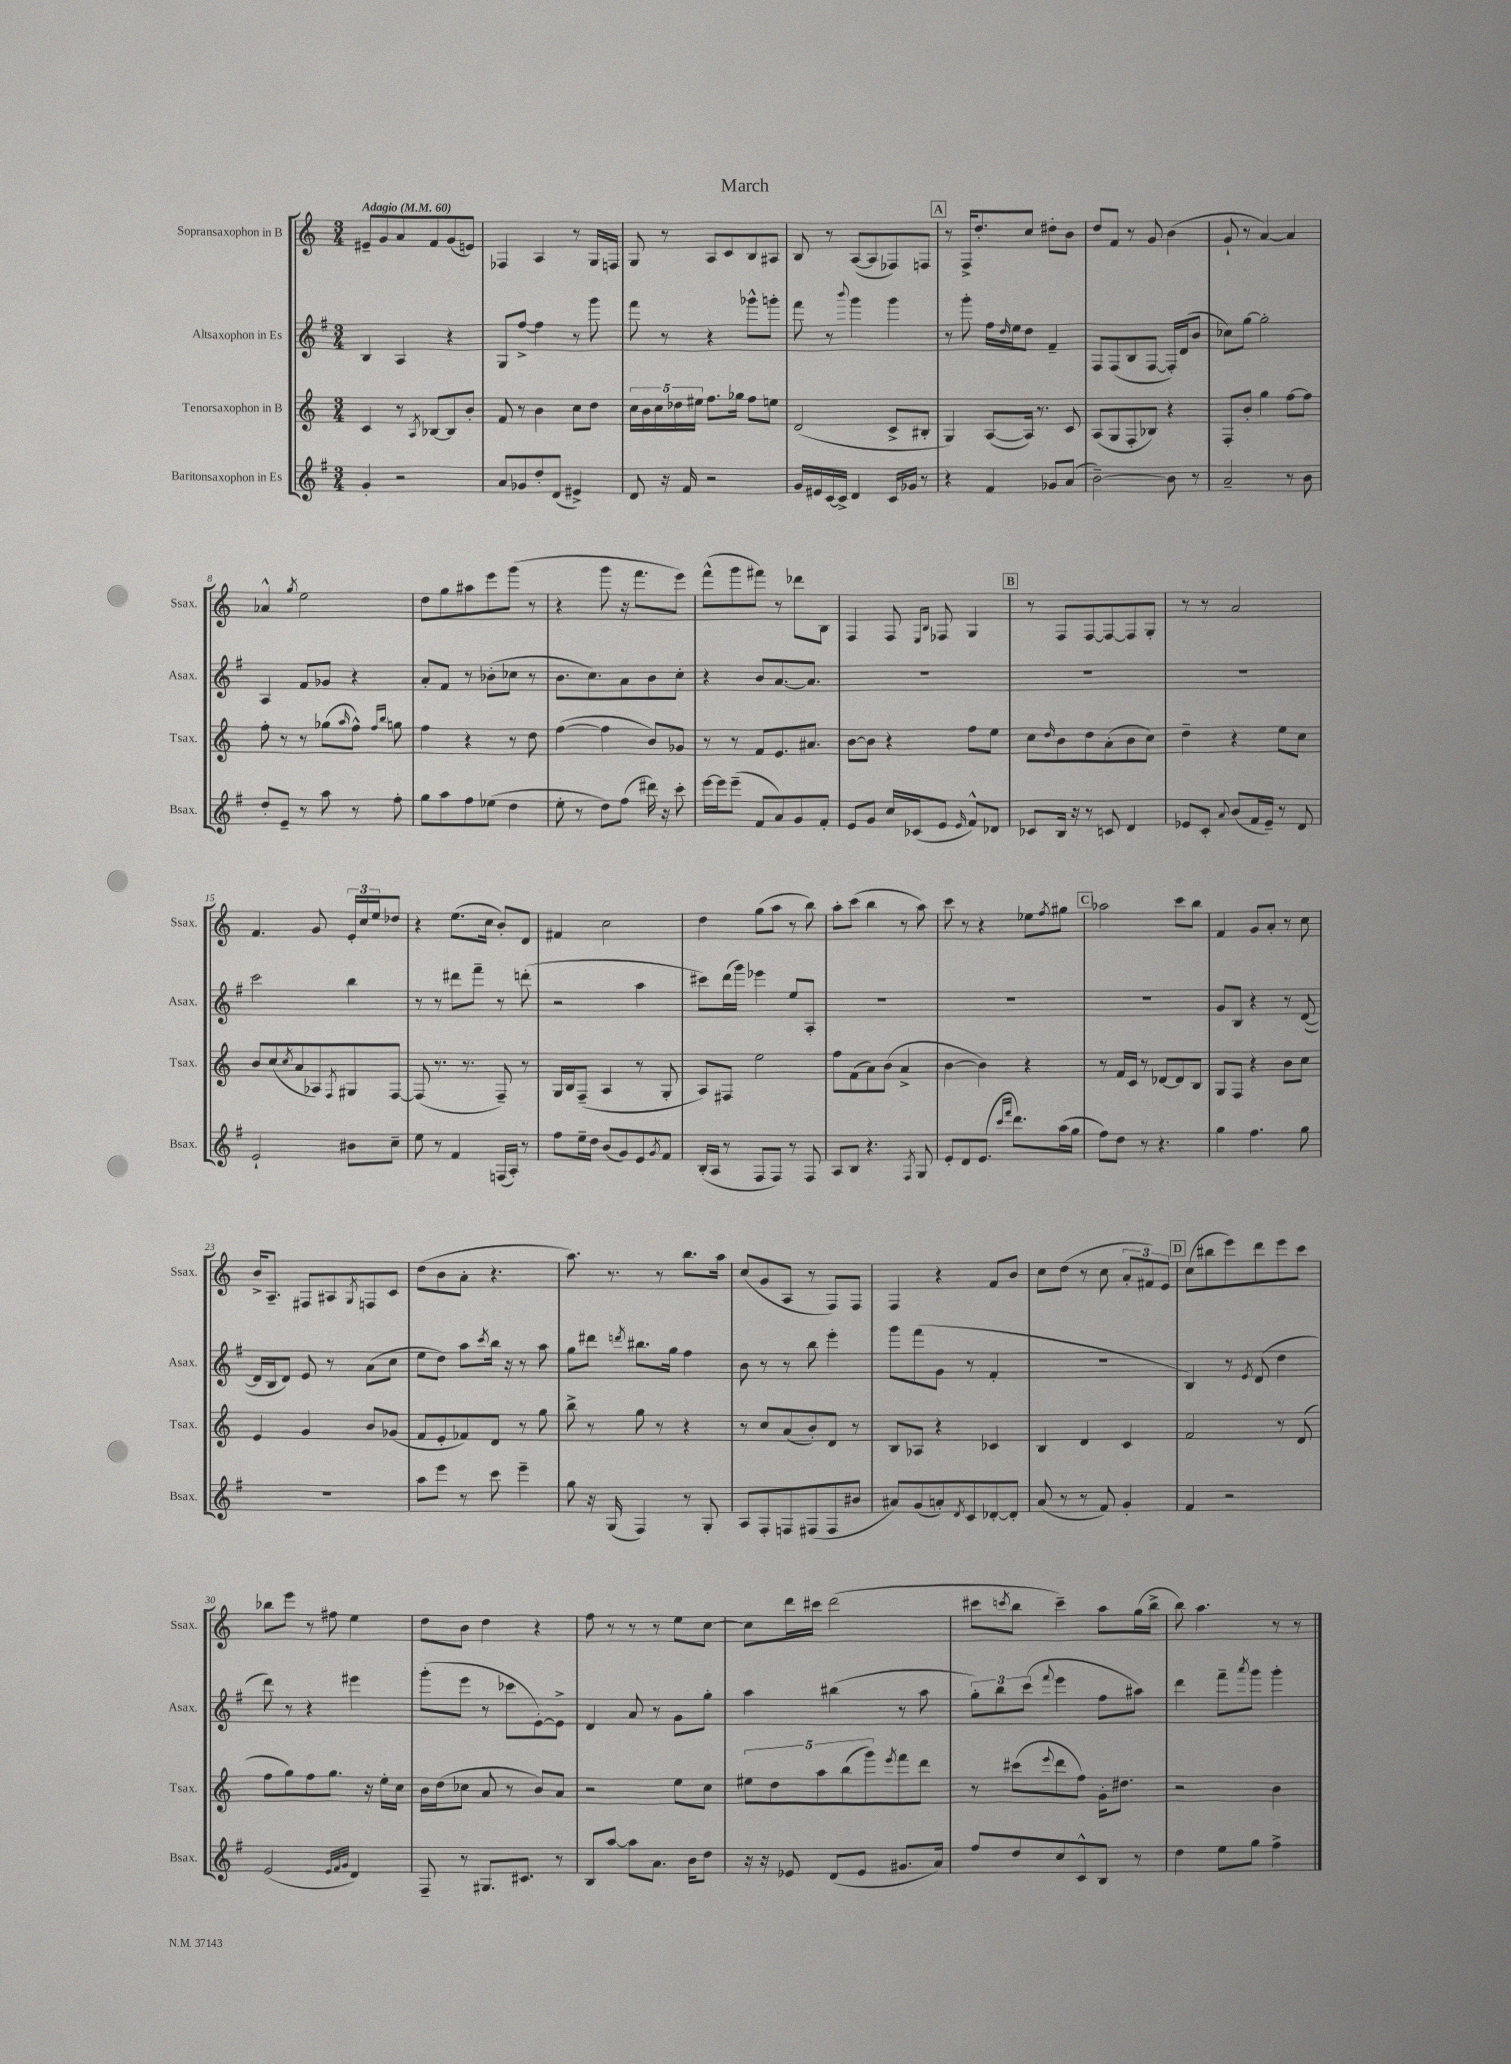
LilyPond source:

\header { title = "March" }
<<
\new StaffGroup <<
\new Staff = "s0" \with { instrumentName = "Sopransaxophon in B" shortInstrumentName = "Ssax." } {
    \clef treble \key c \major \numericTimeSignature \time 3/4 \tempo "Adagio" 4 = 60
    eis'8-- g'8 a'8 f'8 g'8( e'8) |
    fes4 a4 r8 g16 f16 |
    g8 r8 a8 c'8 b8 ais8 |
    b8 r8 a8~( a8 fes8) f8 |
    \mark \markup { \box "A" } r8 f16-> d''8.-. c''8 dis''8-. b'8 |
    d''8 f'8 r8 g'8 b'4( |
    g'8-! r8 a'4~) a'4 |
    aes'4-^ \acciaccatura { g''8 } e''2 |
    d''8 g''8 ais''8 e'''8 g'''8( r8 |
    r4 g'''8 r16 f'''8. e'''8) |
    f'''8-^( g'''8 fis'''8) r8 des'''8 b8 |
    f4 f8 \grace { e16 b16 } fes8 g4 |
    \mark \markup { \box "B" } r8 f8 f8~ f8~ f8 g8-. |
    r8 r8 a'2 |
    f'4. g'8 \tuplet 3/2 { e'16-. c''16 e''16 } des''8 |
    r4 e''8.( c''16 b'8-.) d'8 |
    fis'4 c''2 |
    d''4 g''8( a''8 r8 b''8) |
    a''8-. c'''8( b''4 r8 a''8) |
    c'''8 r8 r4 ees''8 \acciaccatura { f''8 } gis''8 |
    \mark \markup { \box "C" } aes''2 c'''8 b''8 |
    f'4 g'8 a'8-. r8 c''8 |
    b'16-> a8.-- fis8 ais8 \acciaccatura { g8 } f8 c'8 |
    d''8( b'8 a'8-. r4. |
    a''8.) r8. r8 b''8. a''16 |
    c''8( g'8 a8 r8 f8) f8 |
    f4 r4 f'8 b'8 |
    c''8 d''8( r8 c''8 \tuplet 3/2 { a'8-. fis'8) e'8 } |
    \mark \markup { \box "D" } c''8( bis''8 e'''8) d'''8 e'''8 c'''8 |
    bes''8 e'''8 r8 fis''8 e''4 |
    d''8 b'8 d''4 r4 |
    f''8 r8 r8 r8 e''8 c''8~ |
    c''8 d'''16 cis'''16 d'''2( |
    cis'''8 \acciaccatura { c'''8 } b''8 c'''4--) a''8 g''16( b''16-> |
    b''8) a''4. r8 r8 \bar "|." |
}
\new Staff = "s1" \with { instrumentName = "Altsaxophon in Es" shortInstrumentName = "Asax." } {
    \clef treble \key g \major \numericTimeSignature \time 3/4
    b4 a4 r4 |
    g8 fis''8~-> fis''4 r8 g'''8 |
    fis'''8 r8 r4 ges'''8-^ g'''8-. |
    fis'''8 r8 \appoggiatura { b'''8 } g'''4 g'''4 |
    \mark \markup { \box "A" } r8 g'''8-. fis''16 \grace { d''16 } e''16 d''8 fis'4-- |
    fis8 fis8( b8 fis8~ fis16-.) d'16( b'8 |
    ces''8) g''8~ g''2-. |
    a4 fis'8 ges'8 r4 |
    a'8-. fis'8 r8 bes'8-.( ces''8 r8 |
    b'8. c''8.) a'8 b'8 c''8-. |
    r4 b'8 a'8.~ a'8. |
    R2. |
    \mark \markup { \box "B" } R2. |
    R2. |
    c'''2 b''4 |
    r8 r8 dis'''8 fis'''8-- r8 d'''8-.( |
    r2 a''4 |
    cis'''8) d'''16( g'''16) ees'''4 e''8 a8-. |
    R2. |
    R2. |
    \mark \markup { \box "C" } R2. |
    g'8 b8 r4 r8 d'8~( |
    d'16 b16 d'8) e'8 r8 a'8( c''8 |
    e''8 d''8) a''8 \acciaccatura { c'''8 } b''16 r16 r8 a''8 |
    g''8 dis'''8 \acciaccatura { d'''8 } bis''8. g''16 fis''4 |
    b'8 r8 r8 b''8 e'''4-. |
    g'''8 fis'''8( g'8 r8 fis'4-. |
    R2. |
    \mark \markup { \box "D" } b4) r8 \acciaccatura { e'8 } d'8( d''4 |
    d'''8) r8 r4 eis'''4 |
    g'''8-.( e'''8 r8 ces'''8 e'8~-.) e'8-> |
    d'4 a'8 r8 g'8 g''8-. |
    a''4 bis''4( r8 a''8 |
    \tuplet 3/2 { g''8-.) b''8 c'''8( } \appoggiatura { fis'''8 } e'''4 fis''8 ais''8) |
    d'''4 fis'''8-- \acciaccatura { a'''8 } g'''8 g'''4-. \bar "|." |
}
\new Staff = "s2" \with { instrumentName = "Tenorsaxophon in B" shortInstrumentName = "Tsax." } {
    \clef treble \key c \major \numericTimeSignature \time 3/4
    c'4 r8 \acciaccatura { a8 } bes8~ bes8 b'8-. |
    f'8 r8 b'4 c''8 d''8 |
    \tuplet 5/4 { c''16 b'16 c''16 des''16 eis''16 } f''8. ges''16 f''8 e''8 |
    d'2( c'8-> bis8-. |
    \mark \markup { \box "A" } g4) a8~( a16) r8. c'8 |
    a8( g8 f8-. bes8) r4 |
    f8-. b'8-. g''4 f''8~ f''8 |
    f''8-. r8 r8 ges''8( \grace { a''16 } f''8-^) \grace { f''16 b''16 } g''8 |
    f''4 r4 r8 d''8 |
    f''4~( f''4 b'8) ges'8 |
    r8 r8 f'8 e'8. ais'8. |
    b'8~ b'8 r4 f''8 e''8 |
    \mark \markup { \box "B" } c''8 \grace { d''16 } b'8 d''8 a'8-.( b'8 c''8) |
    d''4-- r4 e''8 c''8 |
    b'8 c''8( \acciaccatura { c''8 } a'8 aes8) \acciaccatura { f8 } gis8 f8~ |
    f8( r8. r8. f8--) r8 |
    g16 b16 f8--( a4 r8 g8-. |
    a8) fis8 e''2 |
    f''8 f'8( a'8) b'8( a'4-> |
    b'4~ b'4) r4 |
    \mark \markup { \box "C" } r8 f'16 c'16 r8 des'8~ des'8 b8 |
    g8 f8 r4 b'8 c''8 |
    e'4 g'4 b'8 ges'8( |
    f'8 e'8-. fes'8) d'8 r8 g''8 |
    b''8-> r8 g''8 r8 r4 |
    r8 c''8 a'8( b'8-.) d'8 r8 |
    b8 aes8 r4 ces'4 |
    b4 d'4 c'4 |
    \mark \markup { \box "D" } f'2 r8 d'8( |
    f''8 g''8) f''8 g''8. r16 e''16-. c''16 |
    b'16 d''16( ces''8 a'8 r8 b'8) a'8 |
    r2 e''8 c''8 |
    \tuplet 5/4 { eis''8 d''8 a''8 b''8( g'''8) } \acciaccatura { e'''8 } f'''8 d'''8 |
    r8 cis'''8( \appoggiatura { e'''8 } d'''8 f''8) g'16-. dis''8. |
    r2 b'4 \bar "|." |
}
\new Staff = "s3" \with { instrumentName = "Baritonsaxophon in Es" shortInstrumentName = "Bsax." } {
    \clef treble \key g \major \numericTimeSignature \time 3/4
    g'4-. r2 |
    a'8 ges'8 d''8-. d'8( eis'4->) |
    d'8 r16 fis'16 r2 |
    g'16 eis'16 c'16~ c'16-> d'4 c'16 ges'16 r8 |
    \mark \markup { \box "A" } r4 fis'4 ges'8 a'8( |
    b'2~--) b'8 r8 |
    a'2-- r8 b'8 |
    d''8-. e'8-- r8 a''8 r8 fis''8-. |
    g''8 a''8 fis''8 ees''8( d''4 |
    e''8-. r8 d''8) fis''8( dis'''16) r16 c'''8-. |
    e'''16~ e'''16 e'''8--( fis'8 a'8) g'8 fis'8-. |
    e'8 g'8 c''16 ces'16( e'8 \grace { e'16 } fis'8-^) des'8 |
    \mark \markup { \box "B" } ces'8 b16 r16 r8 c'8 d'4 |
    ees'8 c'8-. \appoggiatura { a'8 } b'8( fis'16 ees'16--) r8 d'8 |
    e'2-! bis'8 c''8-- |
    e''8 r8 fis'4 f16( a16-.) r8 |
    fis''8 e''16-- d''16 b'8( g'8) e'8 \acciaccatura { g'8 } fis'8 |
    b16-.( a16 r8 fis8 fis8) r8 fis8 |
    a8 b8 r4. \acciaccatura { fis8 } g8 |
    e'8-. d'8 e'8.( \grace { c'''16 fis'''16 } d'''8.) a''16( g''16 |
    \mark \markup { \box "C" } fis''8) d''8 r8 r4. |
    g''4 fis''4. g''8 |
    R2. |
    a''8 e'''8 r8 c'''8 e'''4-- |
    g''8 r16 g16( fis4) r8 g8-. |
    a8 fis8-. f8 fis8( fis8 bis'8 |
    ais'8) g'8( a'8-.) \acciaccatura { d'8 } c'8 des'8~-. des'8-. |
    a'8( r8 r8 fis'8) g'4-. |
    \mark \markup { \box "D" } fis'4 r2 |
    e'2( \grace { e'32 fis'32 g'32 } d'4) |
    fis8-- r8 gis8. cis'8. r8 |
    b8 a''8~ a''8 a'8. b'16 d''8 |
    r16 r16 ees'8 d'8( ees'8 gis'8. a'16) |
    fis''8 d''8 c''8 c'8-^ b8 r8 |
    d''4 e''8 g''8 fis''4-> \bar "|." |
}
>>
>>
